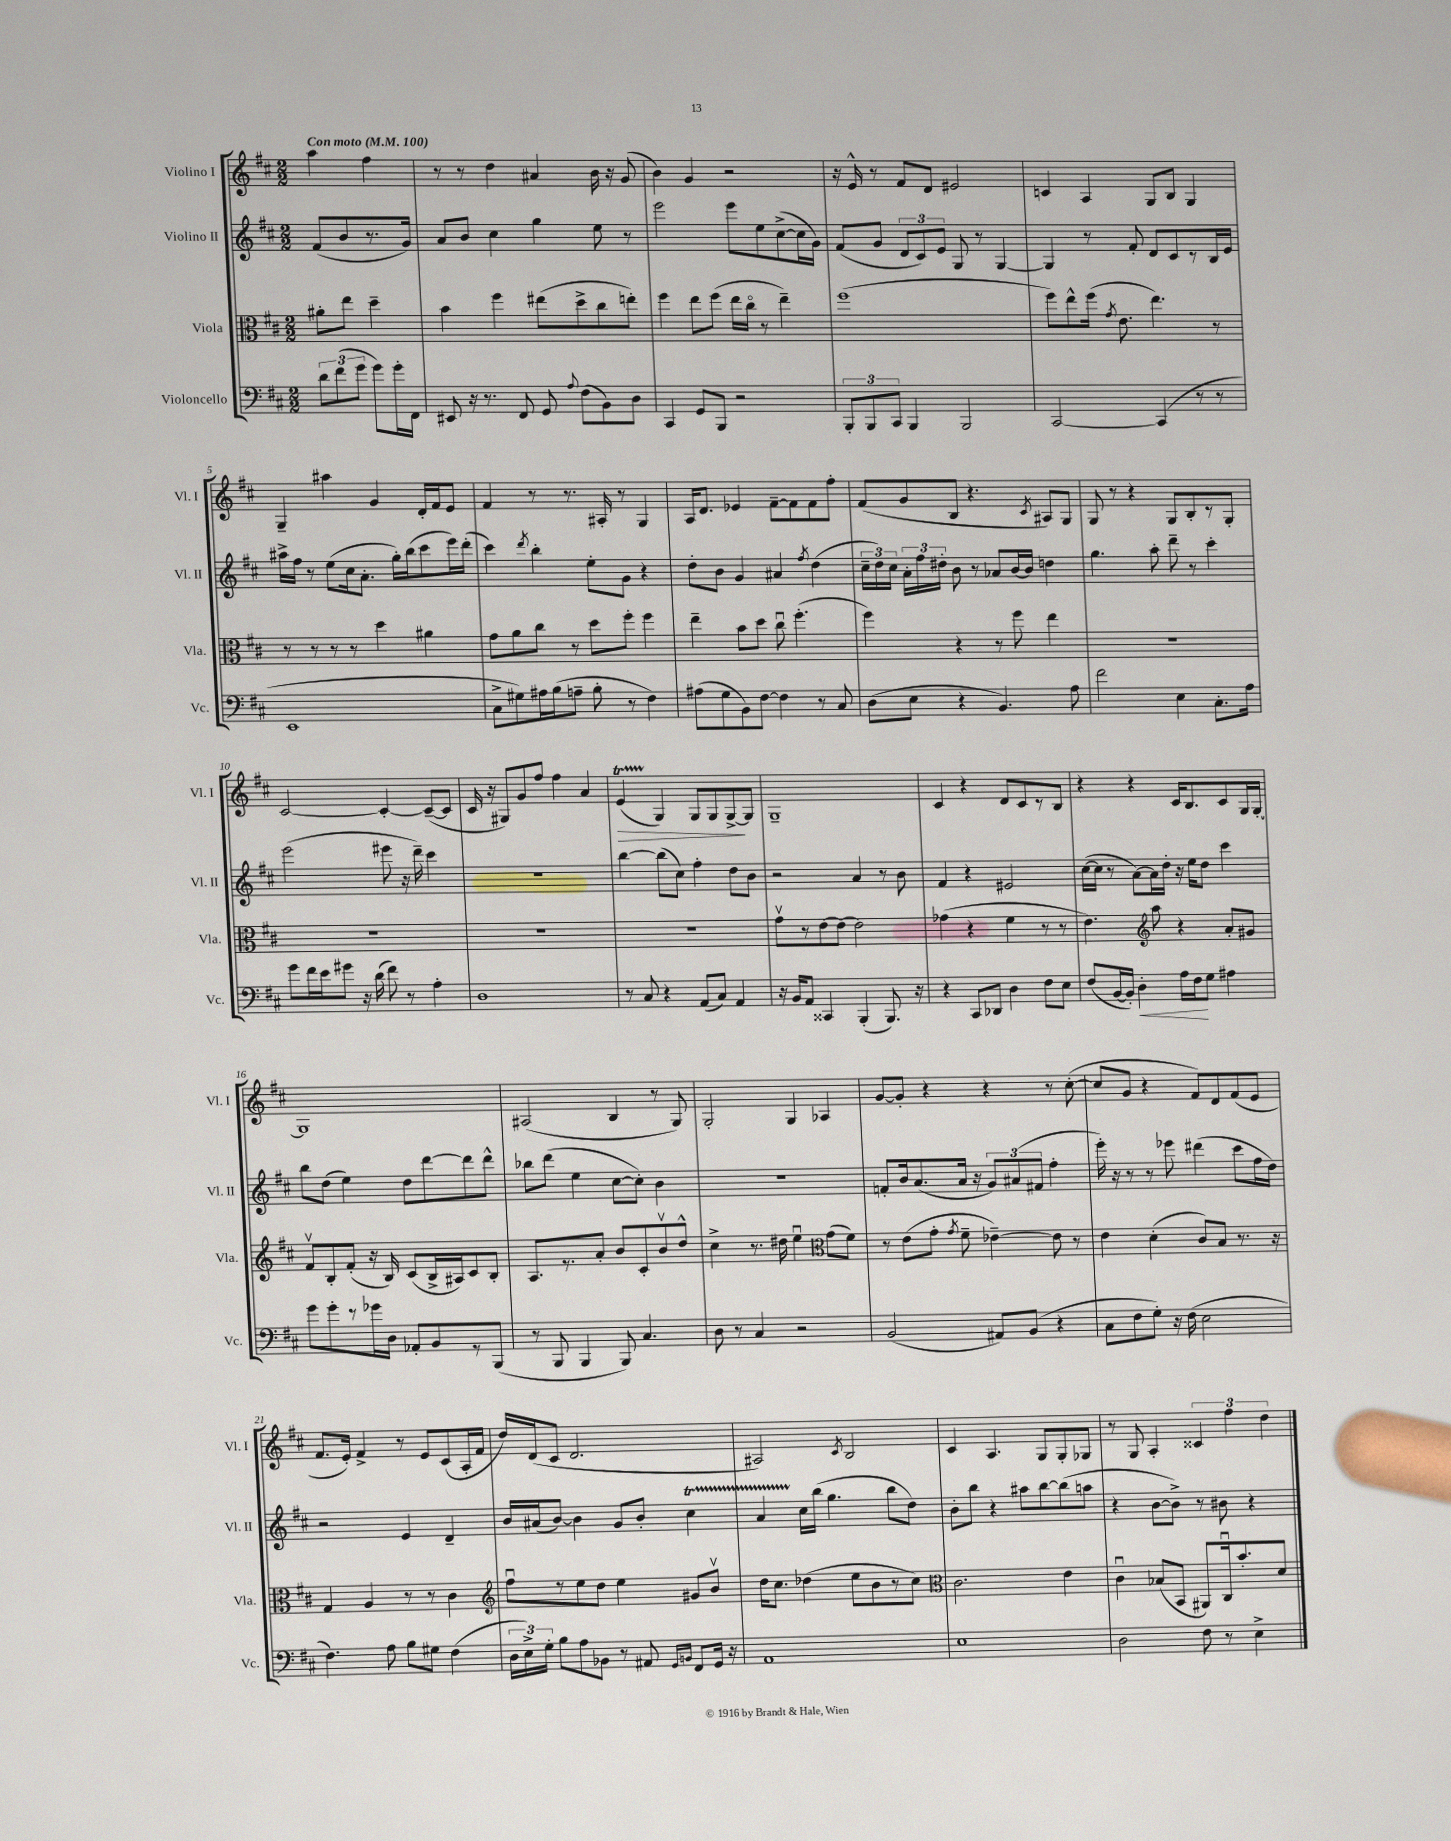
<<
\new StaffGroup <<
\new Staff = "s0" \with { instrumentName = "Violino I" shortInstrumentName = "Vl. I" } {
    \clef treble \key d \major \numericTimeSignature \time 2/2 \partial 2 \tempo "Con moto" 4 = 100
    \autoBeamOff a''4 fis''4 |
    r8 r8 d''4 ais'4 b'16 r16 g'8( |
    b'4) g'4 r2 |
    r16 e'16-^ r8 fis'8[ d'8] eis'2 |
    c'4 a4 g8[ b8] g4 |
    g4-- ais''4 g'4 d'16[-. fis'16 e'8] |
    fis'4 r8 r8. ais16-. r8 g4 |
    a16[ d'8.] ees'4 fis'8[~-- fis'8 fis'8 fis''8]-. |
    fis'8[( g'8 b8] r4. \acciaccatura { cis'8 } ais8[) g8] |
    g8 r8 r4 g8[ b8-. r8 g8]-. |
    cis'2~ cis'4~-. cis'8[~--( cis'8] |
    cis'16 r16 gis8[) g'8 fis''8] fis''4 a'4 |
    e'4\startTrillSpan\>( g4\stopTrillSpan) g8[ g8 g8~->\! g8] |
    g1-- |
    cis'4 r4 d'8[ cis'8 r8 b8] |
    r4 r4 cis'16[ b8. cis'8 g16 g16]~-. |
    g1 |
    ais2( b4 r8 g8) |
    g2-. g4 aes4 |
    g'8[~ g'8]-. r4 r4 r8 cis''8~-.( |
    cis''8[ g'8] r4 fis'8[) d'8 fis'8( e'8] |
    fis'8.[ e'16]-.) fis'4-> r8 e'8[ cis'8( a16-. fis'16] |
    d''16[) d'16( cis'8] d'2. |
    ais2) \acciaccatura { cis'8 } b2 |
    cis'4 a4. g8[ g8-. ges8] |
    r8 g8 a4-. \tuplet 3/2 { cisis'4 fis''4 d''4 } \bar "|." |
}
\new Staff = "s1" \with { instrumentName = "Violino II" shortInstrumentName = "Vl. II" } {
    \clef treble \key d \major \numericTimeSignature \time 2/2 \partial 2
    \autoBeamOff fis'8[( b'8 r8. g'16]) |
    a'8[ b'8] cis''4 g''4 e''8 r8 |
    e'''2 e'''8[ e''8 cis''8~->( cis''16 g'16]) |
    fis'8[( g'8] \tuplet 3/2 { d'8[ cis'8) e'8] } g8 r8 g4~ |
    g4 r8 fis'8-. d'8[ cis'8 r8 b16 e'16] |
    ais''16[-> fis''16] r8 e''8[( cis''16 a'8.]-. g''16[-.) b''16( cis'''8 e'''16) d'''16]-.( |
    cis'''4) \acciaccatura { d'''8 } b''4-. e''8[-. g'8] r4 |
    d''8[-. b'8] g'4 ais'4 \acciaccatura { fis''8 } d''4( |
    \tuplet 3/2 { cis''16[-- d''16) cis''16] } \tuplet 3/2 { a'16[-. fis''16 dis''16]-. } b'8 r8 aes'8[ b'16~ b'16] d''4 |
    g''4. a''8-. d'''8-- r8 cis'''4-. |
    e'''2( eis'''8 r16 d'''16--) cis'''4 |
    R1 |
    b''4~ b''8[( cis''8]) fis''4-. d''8[ b'8] |
    r2 a'4 r8 b'8 |
    fis'4 r4 eis'2 |
    cis''16[~( cis''16] r8 a'8[~) a'16 d''16]-. r16 e''16[ d''8] cis'''4 |
    b''8[ d''8]( e''4) d''8[ d'''8~ d'''8 d'''8]-^ |
    bes''8[ d'''8]( e''4 cis''8[~ cis''8]-.) b'4 |
    R1 |
    f'8[-. b'16 a'8.( a'16] r16 \tuplet 3/2 { g'8[) ais'8( fis'8] } fis''4-. |
    e'''16-.) r16 r8 r8 ees'''8 dis'''4( cis'''8[ fis''16 d''16]) |
    r2 e'4 d'4-- |
    b'16[ ais'16( b'8]~) b'4 g'8[ b'8]-. cis''4\startTrillSpan |
    a'4 cis''16[\stopTrillSpan b''16]( g''4. b''8[ d''8]) |
    b'8[-. b''8] r4 ais''8[ b''8~ b''8( a''8] |
    r4 b'8[~ b'8]->) r8 bis'8 r4 \bar "|." |
}
\new Staff = "s2" \with { instrumentName = "Viola" shortInstrumentName = "Vla." } {
    \clef alto \key d \major \numericTimeSignature \time 2/2 \partial 2
    \autoBeamOff ais'8[-. e''8] d''4-- |
    b'4 fis''4 eis''8[( d''8-> cis''8 e''8]-.) |
    fis''4 e''8[ fis''8]( e''16[ cis''16]\flageolet r8 e''4--) |
    fis''1( |
    fis''8[) e''8-^ fis''16]( \acciaccatura { g'8 } e'8. e''4.) r8 |
    r8 r8 r8 r8 d''4 ais'4 |
    g'8[ a'8 cis''8] r8 d''8[ fis''8]-. fis''4 |
    e''4-- b'8[ d''8] cis''8\downbow fis''4.-.( |
    fis''4) r4 r8 fis''8 e''4 |
    R1 |
    R1 |
    R1 |
    R1 |
    g'8[\upbow r8 e'8~ e'8]~ e'2 |
    ges'4( r4 fis'4 r8 r8 |
    e'4.) \clef treble a''8 r4 a'8[-. gis'8] |
    fis'8[\upbow b8-. fis'8]-.( r16 b16) cis'8[( b16-> ais16) cis'8 b8]-. |
    a8.[ r8. a'8]-. b'8[ cis'8-. b'8\upbow d''8]-^ |
    cis''4-> r8. dis''16 e''4\downbow \clef alto g'8[( fis'8]) |
    r8 e'8[( g'8]-. \acciaccatura { g'8 } fis'8-- ees'4~--) ees'8 r8 |
    e'4 d'4-.( cis'8[) b8] r8. r16 |
    g4 a4 r8 r8 cis'4 |
    \clef treble fis''8[\downbow r8 e''8 d''8] e''4 gis'8[ b'8]\upbow |
    d''16[ cis''8.] des''4( e''8[ b'8 r8 cis''8]) |
    \clef alto cis'2. e'4 |
    cis'4\downbow bes8[( b,8] ais,8[) cis16\downbow b'8.-. d'8] \bar "|." |
}
\new Staff = "s3" \with { instrumentName = "Violoncello" shortInstrumentName = "Vc." } {
    \clef bass \key d \major \numericTimeSignature \time 2/2 \partial 2
    \autoBeamOff \tuplet 3/2 { d'8[ fis'8( g'8] } g'8[) g'16-. fis,16] |
    eis,8 r16 r8. fis,8 g,8 \appoggiatura { a8 } fis8[( b,8) d8] |
    cis,4 g,8[ b,,8] r2 |
    \tuplet 3/2 { b,,8[-. b,,8 cis,8] } b,,4 b,,2 |
    cis,2~ cis,4( r8 r8 |
    e,1 |
    cis8[-> gis8) ais16 b16( a8]-- b8-. r8 fis4) |
    ais8[( g8 b,8) fis8]~ fis4 r8 cis8 |
    d8[( e8] r4 b,4.) a8 |
    fis'2 e4 cis8.[-. a16] |
    g'8[ fis'16 e'16 gis'8] r16 d'16( fis'8) r8 a4-. |
    d1 |
    r8 cis8 r4 a,8[( cis8]) a,4 |
    r16 b,16[ a,8] cisis,4 b,,4-.( b,,8.) r16 |
    r4 cis,8[ des,8] d4 fis8[ e8] |
    fis8[( b,16~ b,16]-.) d4-.\< a16[ fis16\! g8] ais4 |
    g'8[ g'8-. r8 ges'16 d16] aes,8[-. b,8 r8 b,,8]( |
    r8 b,,8 b,,4 b,,8) cis4. |
    d8 r8 cis4 r2 |
    b,2( ais,8[) b,8]( r4 |
    cis8[ fis8 g8]-.) r16 fis16( e2 |
    fis4.) a8 b8[ gis8] fis4( |
    \tuplet 3/2 { d16[ e16->) g16]-. } b8[ a8 bes,8] r8 ais,8 \grace { g,16[ b,16] } fis,8[ g,16] r16 |
    a,1 |
    e1 |
    d2 fis8 r8 e4-> \bar "|." |
}
>>
>>
